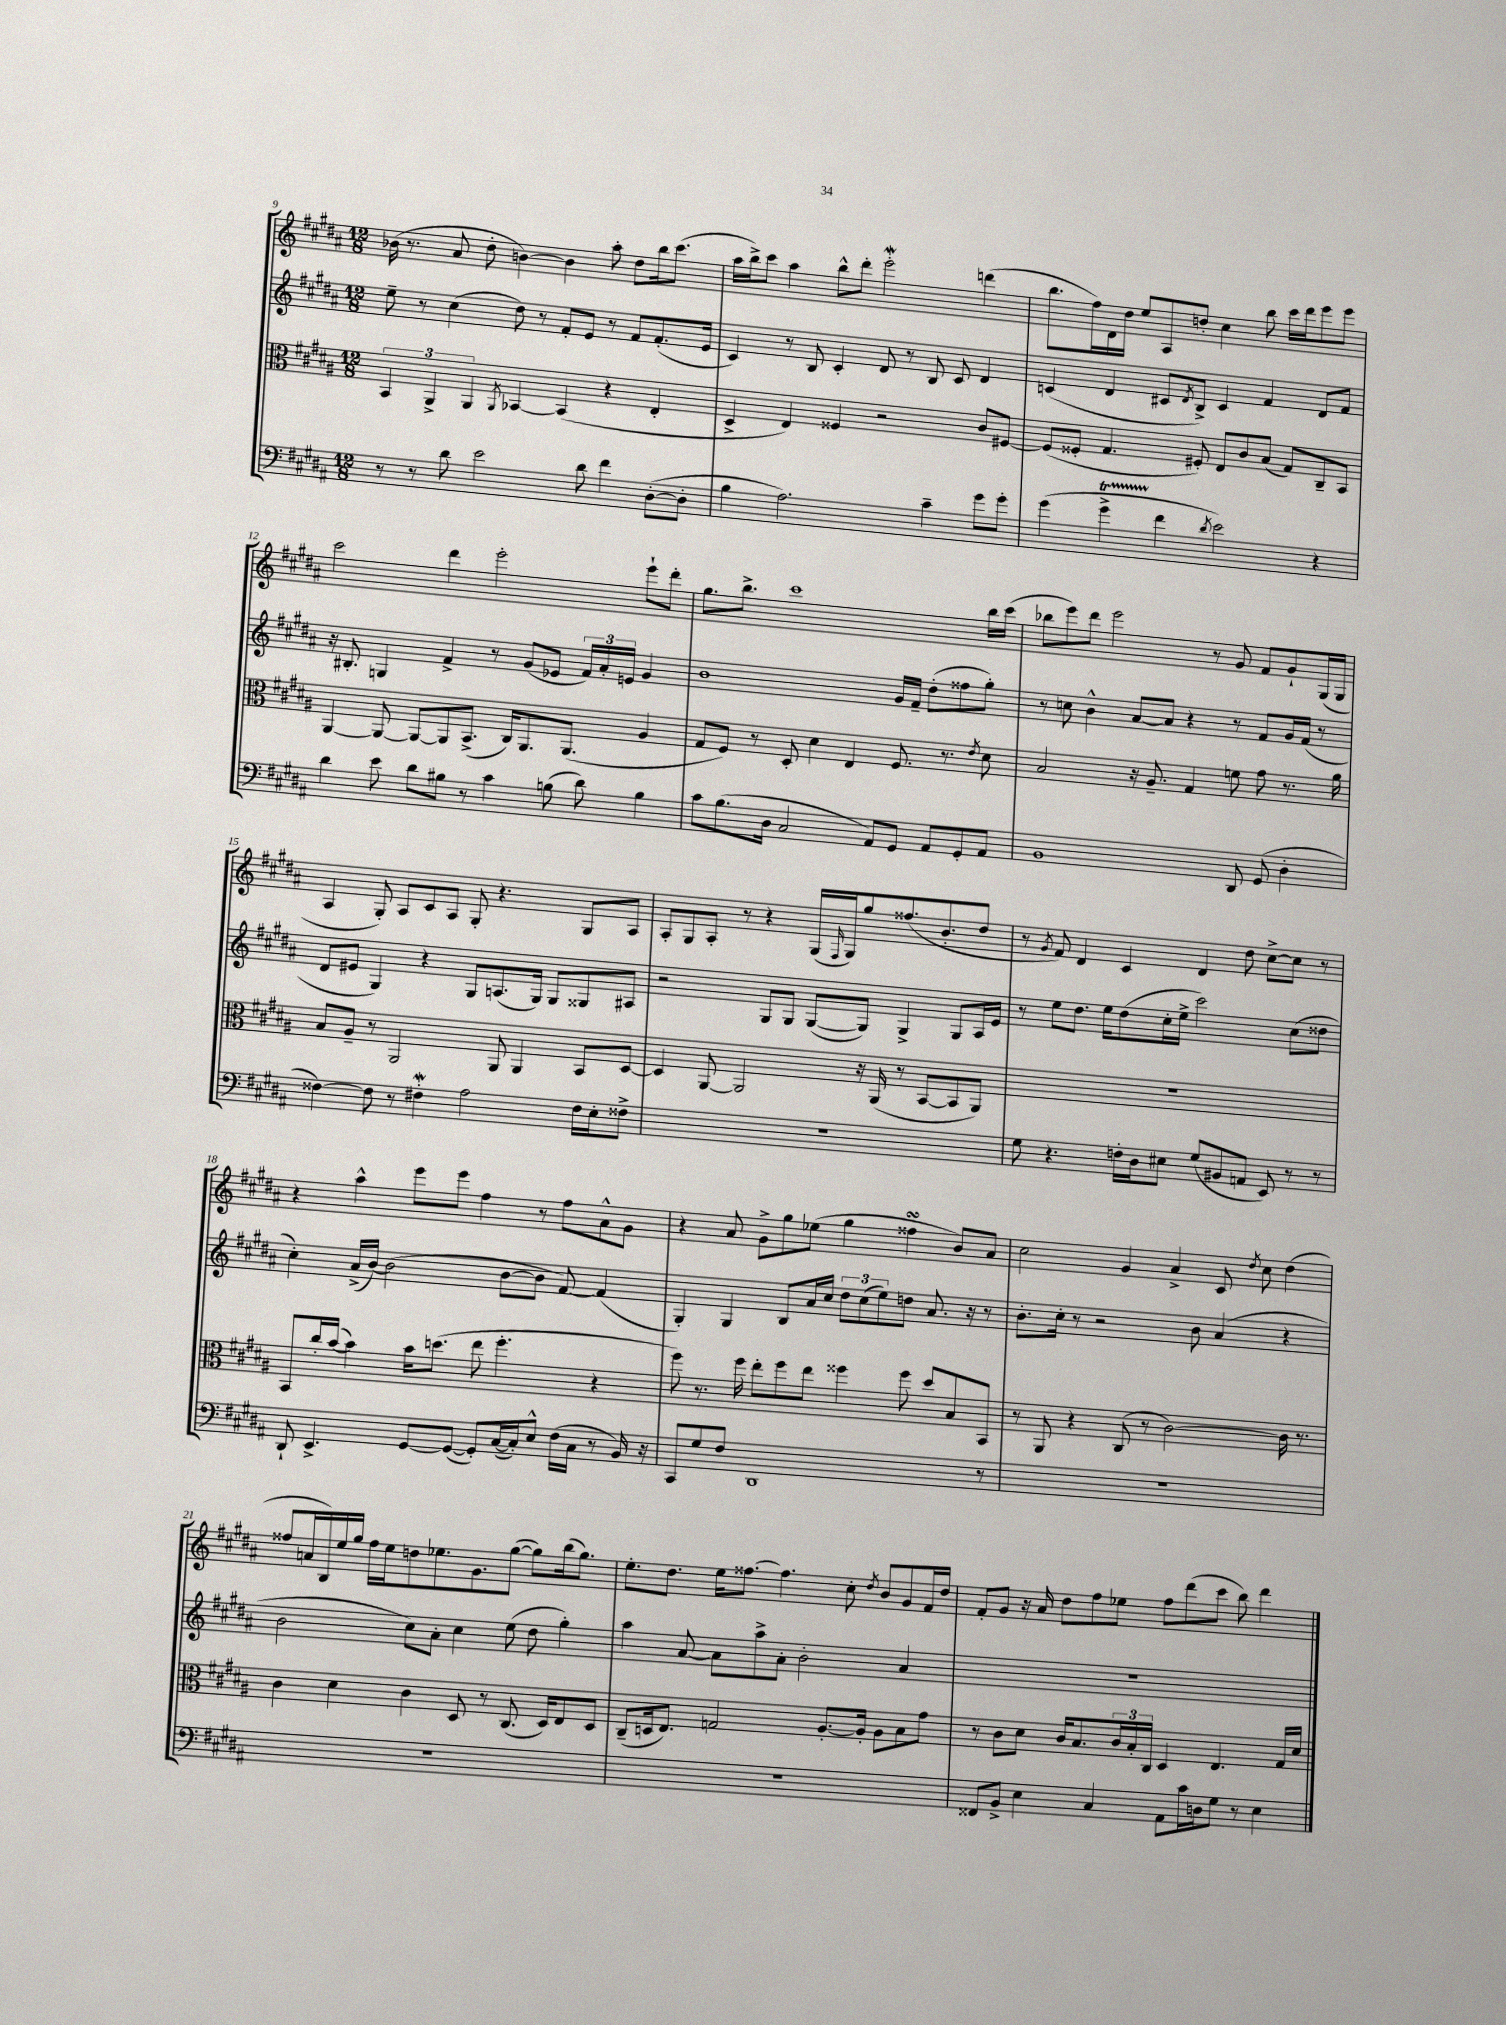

**kern	**kern	**kern	**kern
*staff4	*staff3	*staff2	*staff1
*clefF4	*clefC3	*clefG2	*clefG2
*k[f#c#g#d#a#]	*k[f#c#g#d#a#]	*k[f#c#g#d#a#]	*k[f#c#g#d#a#]
*M12/8	*M12/8	*M12/8	*M12/8
8r	6BB	8ee~	(16b-
.	.	.	8.r
8r	.	8r	.
.	6AA#^	.	.
8d#	.	(4cc#	8a#
.	6AA#	.	.
2e	.	.	8dd#'
.	8qAA#	.	.
.	[4BB-	8dd#)	[4b)
.	.	8r	.
.	(4BB-]	8f#'	4b]
8d#	.	8e	.
4f#	4r	8r	8aa#'
.	.	8f#	8dd#
([8D#'	4E'	(8.f#'	16bb
.	.	.	(8.ccc#
8D#']	.	.	.
.	.	16e	.
=	=	=	=
4B	4D#^	4c#)	16aa#
.	.	.	16bb^)
.	.	.	8ccc#
2.A#)	4E)	8r	4aa#
.	.	8B	.
.	4F##	4c#'	8bb^^
.	.	.	8ddd#'
.	2r	8d#	2eee'
.	.	8r	.
4c#~	.	8B	.
.	.	8c#	.
8g#	8c#	4d#	(4ddd
8g#'	[8F#	.	.
=	=	=	=
(4g#	(8F#]	(4c	8.bb
.	8F##'	.	.
.	.	.	16ff#)
4g#^	4.G#	4d#	16d#
.	.	.	16dd#
.	.	.	8ee
4f#	.	8c#	8A#
.	.	8qd#	.
.	8F#')	8B^)	8dd'
8qd#	.	.	.
2e)	8E	4c#	4cc#
.	8c#	.	.
.	(8B	4f#	8bb
.	8G#)	.	16ccc#
.	.	.	16ddd#
4r	8C#~	8d#	8eee
.	8BB	8f#	8eee
=	=	=	=
4d#	[4AA#	16r	2ccc#
.	.	8.B#'	.
8e	8AA#_	4G	.
8d#	8AA#_	.	.
8B#	8AA#]	4f#^	4ddd#
8r	(8.BB^	.	.
4c#	.	8r	2eee'
.	16C#)	.	.
.	8.AA#	(8g#	.
(8B	.	8e-	.
.	(8.AA#	.	.
8d#)	.	24f#)	.
.	.	24a#'	.
.	.	24e	.
4B	4A#	4g#	8eee`
.	.	.	8ddd#'
=	=	=	=
8c#	8G#	1b	8.gg#
(8.B	8F#)	.	.
.	.	.	8.bb^
.	8r	.	.
16D#	.	.	.
2C#	8D#'	.	1ccc#
.	4d#	.	.
.	4E	.	.
8AA#)	.	.	.
8GG#	8.F#	16g#	.
.	.	16f#~	.
8AA#	.	(8dd#'	.
.	8.r	.	.
8GG#'	.	8ff##	.
.	8qe	.	.
8AA#	8d#	8gg#')	16bb
.	.	.	(16ccc#
=	=	=	=
1BB	2B	8r	8bb-
.	.	8cc	8eee)
.	.	4b^^	8ddd#
.	.	.	2eee
.	16r	[8a#	.
.	8.A#~	.	.
.	.	8a#]	.
.	4G#	4r	.
.	.	.	8r
8DD#	8f	8r	8g#
(8GG#	8g#	8f#	8f#
4D#'	8.r	16g#	8g#`
.	.	(16f#	.
.	.	8r	(16G#
.	16a#	.	16G#
=	=	=	=
[4F##)	8B	8d#	4A#
.	8A#~	8e#	.
8F##]	8r	4G#)	8G#')
8r	2AA#	.	8A#
4F#'	.	4r	8c#
.	.	.	8A#
2A#	.	8G#	8G#'
.	8AA#	(8.A	4.r
.	4AA#	.	.
.	.	16G#)	.
.	.	8G#	.
16F#	8BB	8G##	8G#
16E'	.	.	.
8F##^	[8D#	8A#	8A#
=	=	=	=
1.r	4D#]	2r	8A#'
.	.	.	8G#
.	[8AA#	.	8A#'
.	2AA#]	.	8r
.	.	8G#	4r
.	.	8G#	.
.	.	([8G#	(16G#
.	.	.	16qqF#
.	.	.	16G#)
.	16r	8G#])	8gg#
.	(16AA#	.	.
.	8r	4G#^	(8.ff##
.	[8BB	.	.
.	.	.	8.b'
.	8BB]	8G#	.
.	8AA#)	16A#	8dd#
.	.	16e	.
=	=	=	=
8G#	1.r	8r	8r
.	.	.	8qg#
4.r	.	8ee	8f#)
.	.	8.dd#	4d#
.	.	16ee	.
16F'	.	(8dd#	4c#
16D#	.	.	.
8E#	.	16cc#'	.
.	.	16ee^	.
(8G#	.	2ccc#)	4d#
8BB#	.	.	.
8AA	.	.	8dd#
8EE)	.	.	[8cc#^
8r	.	(8cc#	8cc#]
8r	.	8dd##	8r
=	=	=	=
8DD#`	8BB	4cc#')	4r
4.EE^	16cc#'	.	.
.	([16b	.	.
.	4b])	(16a#^	4aa#^^
.	.	[16b)	.
.	.	(2b]	.
[8GG#	16b	.	8eee
.	(8.dd	.	.
(8GG#_	.	.	8eee
8GG#'])	8ee	.	4ff#
([16C#	4.ff#'	[8b	.
16C#'])	.	.	.
8E^^	.	8b]	8r
(16F#	.	[8f#)	8ff#
16C#	.	.	.
8r	4r	(4f#]	8a#^^
16BB)	.	.	8g#
16r	.	.	.
=	=	=	=
8CC#	8ff#)	4G#')	4r
8G#	8.r	.	.
8F#	.	4G#	8a#
.	16ff#	.	.
1DD#	8ee'	.	8g#^
.	8ff#	8B	8gg#
.	8ee	16a#	(8ee-
.	.	16cc#	.
.	4ff##	12dd#	4gg#
.	.	(12cc#	.
.	.	12ee)	.
.	8ff##	8dd	4ff##
.	8dd#	8.a#	.
.	8B	.	8b)
.	.	16r	.
8r	8BB	8r	8a#
=	=	=	=
1.r	8r	8.b'	2cc#
.	8AA#	.	.
.	.	16cc#'	.
.	4r	8r	.
.	.	2r	.
.	(8C#	.	4g#
.	8r	.	.
.	[2c#)	.	4a#^
.	.	8b	.
.	.	(4a#	8c#
.	.	.	8qdd#
.	.	.	8cc#
.	16c#]	4r	(4dd#
.	8.r	.	.
=	=	=	=
1.r	4c#	2b	8ff##
.	.	.	16a
.	.	.	16B)
.	4d#	.	16ee
.	.	.	16gg#
.	.	.	16ff##
.	.	.	16ee
.	4c#	8cc#)	8dd
.	.	8a#'	8.ee-
.	8D#	4cc#	.
.	.	.	8.g#
.	8r	.	.
.	(8.C#	(8ee	([8gg#
.	.	8dd#	8gg#])
.	16D#)	.	.
.	8E	4gg#')	(16bb
.	.	.	8.gg#)
.	8D#	.	.
=	=	=	=
1.r	(8C#~	4aa#	8.ee'
.	16D	.	.
.	8.E)	.	8.dd#
.	.	[8a#	.
.	2G	8a#]	16ee
.	.	.	[8.ff##
.	.	8aa#^	.
.	.	8a#'	4.ff##]
.	.	2b'	.
.	[8.A#'	.	.
.	.	.	8cc#'
.	16A#']	.	.
.	.	.	8qdd#
.	8A#	.	8b
.	8B	4a#	8g#
.	8g#	.	16f#
.	.	.	16dd#
=	=	=	=
8FF##	8r	1.r	8f#'
8BB^	8c#	.	8g#
4E	8d#	.	16r
.	.	.	16a#
.	16c#	.	8dd#
.	8.B	.	.
4C#	.	.	8ff#
.	24c#	.	8ee-
.	24B'	.	.
.	24C#	.	.
8AA#	4D#	.	8ff#
16c#	.	.	(8ddd#
16D	.	.	.
8G#	4.E	.	8ccc#
8r	.	.	8bb)
4E	.	.	4ddd#
.	16G#	.	.
.	16d#	.	.
==	==	==	==
*-	*-	*-	*-
